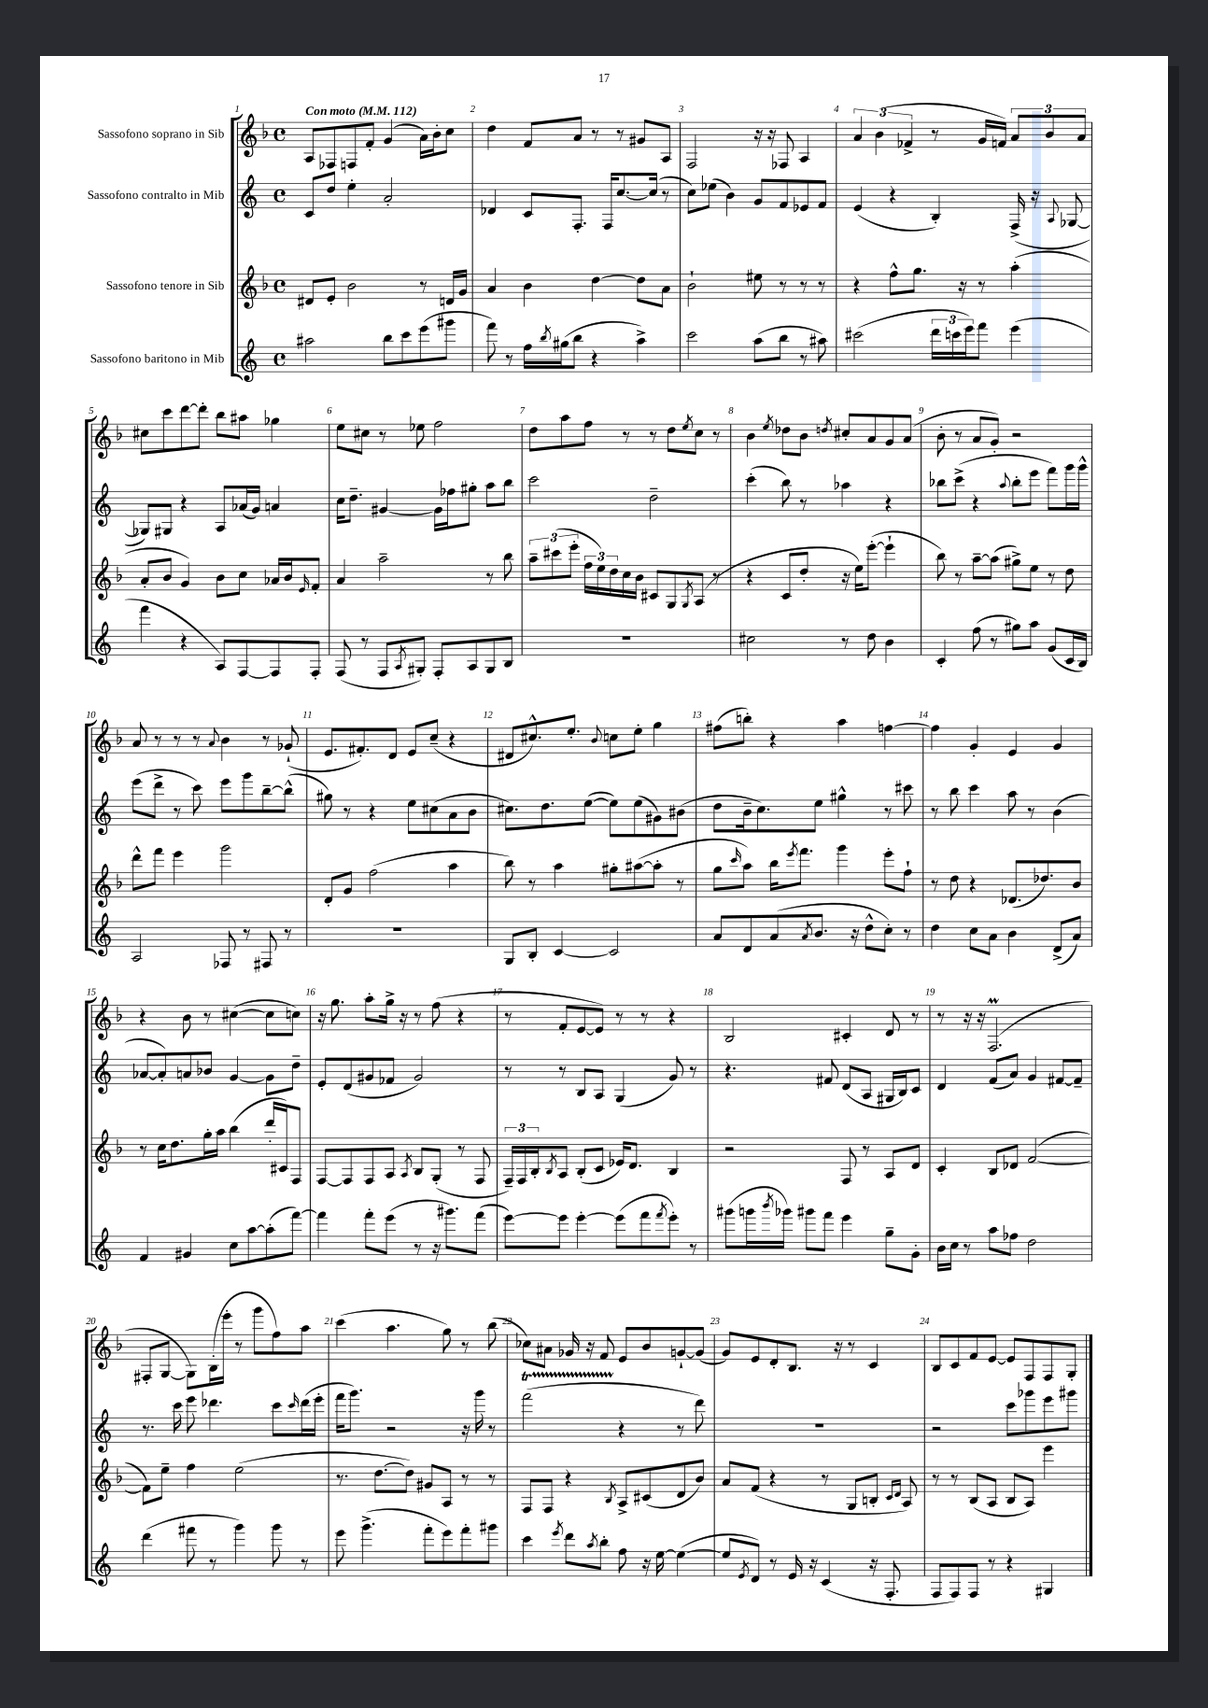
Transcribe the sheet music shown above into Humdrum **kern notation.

**kern	**kern	**kern	**kern
*part4	*part3	*part2	*part1
*staff4	*staff3	*staff2	*staff1
*I"Sassofono baritono in Mib	*I"Sassofono tenore in Sib	*I"Sassofono contralto in Mib	*I"Sassofono soprano in Sib
*clefG2	*clefG2	*clefG2	*clefG2
*k[]	*k[b-]	*k[]	*k[b-]
*M4/4	*M4/4	*M4/4	*M4/4
*met(c)	*met(c)	*met(c)	*met(c)
*MM112	*MM112	*MM112	*MM112
=1	=1	=1	=1
!	!	!	!LO:TX:a:B:t=Con moto
2aa#X\	8d#X/L	8c/L	8A/L
.	8e'/J	8dd/J	8F-X/
.	2b-\	4ee'\	8Fn/
.	.	.	8f'/J
8bb\L	.	2a'/	(4g/
8ccc\	.	.	.
(8eee\	8r	.	16a\LL)
.	.	.	16b-'\J
8ggg#X\J	16dn/LL	.	8cc\J
.	16g/JJ	.	.
=2	=2	=2	=2
8fff\)	4a/	4d-X/	4dd\
8r	.	.	.
16ff\LL	4b-\	8c/L	8f/L
8qbb/	.	.	.
(16gg#X\J	.	.	.
8bb\J	.	8.F'/J	8a/J
4r	[4dd\	.	8r
.	.	16F/KL	.
.	.	[8.cc/	8r
4aa^\)	8dd\L]	.	8g#X/L
.	.	(16cc/Jk]	.
.	8a\J	8r	8A/J
=3	=3	=3	=3
2ccc\	2b-`\	8cc\L)	2F/
.	.	(8ee-X\J	.
.	.	4b\)	.
(8aa\L	8ee#X\	8g/L	16r
.	.	.	16r
8bb\J	8r	8f/	8F-X/
8r	8r	8e-X/	4A/
8aa#X\)	8r	8f/J	.
=4	=4	=4	=4
(2ccc#X\	4r	(4e/	6a/
.	.	.	(6b-\
.	8ff^^\L	4r	.
.	.	.	6f-X^/
.	8.gg\J	.	.
24ddd\LL	.	4B'/)	8r
24cccn\	.	.	.
.	16r	.	.
24eee\J)	.	.	.
8fff\J	8r	.	16g/LL
.	.	.	16fn/JJ)
(4eee\	(4aa'\	(16F^/	12a/L
.	.	16r	.
.	.	.	12b-/
.	.	8qqA/	.
.	.	[8G-X/	.
.	.	.	12a/J
!!LO:LB:g=z
=5	=5	=5	=5
4fff\	8a'/L	8G-X/L])	8cc#X\L
.	8b-/J	8G#X/J	8ccc\
4r	4g/)	4r	[8ddd\
.	.	.	8ddd'\J]
8A/L)	8b-\L	8A/L	8bb-\L
[8F/	8cc\J	(16a-X/L	8aa#X\J
.	.	16g/JJ)	.
8F/]	16a-X/LL	4an/	4gg-X\
.	16b-/J	.	.
.	16qqe/	.	.
8F'/J	8f'/J	.	.
=6	=6	=6	=6
(8F/	4a/	16cc\KL	8ee\L
.	.	8.dd~\J	.
8r	.	.	8cc#X\J
8F/L	2aa~\	[4g#X/	8r
8qA/	.	.	.
8G#X'/J)	.	.	8ee-X\
8F'/L	.	16g#\LL]	2ff\
.	.	16ff-X\J	.
8A/	.	8gg#X'\J	.
8G#/	8r	8aa\L	.
8B/J	8bb-\	8bb\J	.
=7	=7	=7	=7
1r	12aa~\L	2ccc\	8dd\L
.	(12ccc#X\	.	.
.	.	.	8aa\
.	12eee'\J	.	.
.	24ff\LL	.	8ff\J
.	24ee\)	.	.
.	24dd\	.	.
.	16cc\	.	8r
.	16b-\JJ	.	.
.	8c#X/L	2dd~\	8r
.	8G/	.	8dd\L
.	8qG/	.	8qee/
.	(8A/J	.	8cc\J
.	8r	.	8r
=8	=8	=8	=8
2cc#X\	4r	(4ccc'\	4b-\
.	.	.	8qee/
.	8c/L	8bb\)	8dd-X\L
.	8dd'/J	8r	8b-\J
.	.	.	8qddn/
8r	16r	4aa-X\	8cc#X'/L
.	16ee\KL)	.	.
8dd\	([8eee'\J	.	8a/
4b\	4eee`\]	4r	8g/
.	.	.	(8a/J
=9	=9	=9	=9
4c'/	8bb-\)	8bb-X\L	8b-'\
.	8r	(8ccc^\J	8r
(8ff\	[8aa~\L	4r	8a/L
8r	(8aa\J]	.	8g'/J)
.	.	8qqaa/	.
8gg#X\L)	8gg#X^\L)	8bb-'\L	2r
8aa\J	8ee\J	8eee\J	.
(8g/L	8r	8fff\L)	.
16c/L	8dd\	16ggg\L	.
16B/JJ)	.	16ggg^^\JJ	.
!!LO:LB:g=z
=10	=10	=10	=10
2A/	8ddd^^\L	(8eee\L	8a/
.	8fff\J	8ddd^\J	8r
.	4eee\	8r	8r
.	.	8ccc\)	8r
.	.	.	8qqa/
8F-X/	2ggg\	8eee\L	4b-\
8r	.	8ggg\	.
8F#X/	.	[8bb~\	8r
8r	.	(8bb^^\J]	(8g-X`/
=11	=11	=11	=11
1r	8d'/L	8gg#X\)	8.e/L
.	8g/J	8r	.
.	.	.	8.f#X'/)
.	(2ff\	4r	.
.	.	.	8d/J
.	.	8ee\L	8e/L
.	.	(8cc#X\	(8cc~/J
.	4aa\	8a\	4r
.	.	8b\J	.
=12	=12	=12	=12
8G/L	8bb-\)	8.cc#X\L)	8d#X/L
8B'/J	8r	.	8.cc#X^^/)
.	.	8.dd\	.
[4c/	4aa\	.	.
.	.	.	8.ee'/J
.	.	([8ee\J	.
.	.	.	8qqb-/
2c/]	8gg#X'\L	8ee\L])	8ccn\L
.	([8aa#X\	(8ee\	8ee'\J
.	8aa#'\J]	8g#X\)	4gg\
.	8r	(8b#X\J	.
=13	=13	=13	=13
8a/L	8gg\L	8dd\L	(8ff#X\L
.	16qqccc/	.	.
8d/	8aa\J)	16b~\k	8bbn'\J)
.	.	8.cc\)	.
(8a/	16bb-\KL	.	4r
.	8qeee/	.	.
.	8.fff\J	.	.
8qa/	.	.	.
8.b/J	.	8ee\J	.
.	4ggg\	4gg#X^^\	4aa\
16r	.	.	.
8dd^^\L	.	.	.
8cc'\J)	8eee'\L	8r	[4ffn\
8r	8ff`\J	8ccc#X\	.
=14	=14	=14	=14
4dd\	8r	8r	4ff\]
.	8dd\	8bb\	.
8cc\L	4r	4ccc\	4g'/
8a\J	.	.	.
4b\	(8.d-X/L	8aa\	4e/
.	.	8r	.
.	8.dd-X/)	.	.
(8d^/L	.	(4b\	4g/
8a/J)	8b-/J	.	.
!!LO:LB:g=z
=15	=15	=15	=15
4f/	8r	[8a-X/L	4r
.	16cc\KL	8a-'/])	.
.	8.dd\	.	.
4g#X/	.	8an/	8b-\
.	16gg'\L	8b-X/J	8r
.	16aa\JJ	.	.
8cc\L	(4bb-\	[4g/	([4cc#X\
[8aa\	.	.	.
(8aa'\]	16ddd'/LL	8g\L]	8cc#\L]
.	16c#X/J)	.	.
[8fff\J)	8F/J	8dd~\J	8ccn\J)
=16	=16	=16	=16
4fff\]	[8F/L	8e'/L	16r
.	.	.	8.gg\
.	8F/]	(8d/	.
8fff'\L	8F/	8g#X/	8aa'\L
(8eee\J	8A/J	8f-X/J	16gg^\Jk
.	.	.	16r
.	8qA/	.	.
8r	8B-/L	2g#/)	8r
16r	(8G'/J	.	(8ff\
8.ggg#X\L)	.	.	.
.	8r	.	4r
(8fff\J	8F/	.	.
=17	=17	=17	=17
[8eee\L)	24F~/LL)	8r	8r
.	24F/	.	.
.	24B-'/J	.	.
.	8qB-/	.	.
8eee\J]	8A/J	8r	8f'/L
[4eee'\	(8B-'/L	8B/L	[8e/
.	8c/J	8A/J	8e/J])
(8eee\L]	16e-X/KL)	(4G/	8r
.	8.d/J	.	.
8fff\	.	.	8r
8qfff/	.	.	.
8eee'\J)	4B-/	8g/)	4r
8r	.	8r	.
=18	=18	=18	=18
(8ggg#X\L	2r	4.r	2B-/
16gggn\L	.	.	.
8qbbb/	.	.	.
16ggg-X\JJ)	.	.	.
8ggg#X\L	.	.	.
8fff\J	.	8f#X/	.
4eee\	8F/	(8d/L	4c#X'/
.	8r	8A/J	.
8gg~\L	8A/L	16G#X/LL	8d/
.	.	16B/J)	.
8g'\J	8d/J	8c/J	8r
=19	=19	=19	=19
16b\LL	4c'/	4d/	8r
16cc\JJ	.	.	.
8r	.	.	16r
.	.	.	16r
8aa\L	8B-/L	(8f/L	(2.FM/
8ff-X\J	8d-X/J	8a/J)	.
2dd\	([2f/	4g/	.
.	.	[8f#X/L	.
.	.	8f#~/J]	.
!!LO:LB:g=z
=20	=20	=20	=20
(4ddd\	8f\L])	8.r	8F#X'/L
.	8ee~\J	.	[8G/J
.	.	16ccc\	.
8fff#X\	4ff\	8eee\	8G\L])
8r	.	4.ddd-X\	(16B-'\L
.	.	.	16eee'\JJ
4ggg\)	(2ee\	.	8r
.	.	.	8ggg\L
8ggg\	.	8ccc\L	8ff\)
.	.	16qqccc/	.
8r	.	(16ddd-\L	8aa\J
.	.	16eee'\JJ	.
=21	=21	=21	=21
8eee\	8.r	16fff\KL	(4ccc\
.	.	8.ggg\J)	.
(4.ggg^\	.	.	.
.	[8.dd\L	.	.
.	.	2r	4.aa\
.	8dd\J])	.	.
8fff'\L	8g#X/L	.	.
8eee\)	8A/J	.	8gg\)
8fff'\	8r	16r	8r
.	.	16ggg\	.
8ggg#X\J	8r	8r	(8bb-\
=22	=22	=22	=22
4ccc\	8F/L	(2fffT\	8cc-X\L)
.	8F/J	.	8a#X\J
8qeee/	.	.	.
8ddd\L	4r	.	16g-X/
.	.	.	16r
8qaa/	.	.	.
8bb'\J	.	.	8f/
.	8qB-/	.	.
8ff\	8A^/L	4r	8e/L
16r	(8c#X/	.	8b-/
[16ee\	.	.	.
(4ee\_	8d/	8r	[8gn`/
.	8b-/J)	8ddd\)	(8g/J]
=23	=23	=23	=23
8ee/L]	8a/L	1r	8g/L)
8qe/	.	.	.
8d/J)	(8f/J	.	8e/
8r	4r	.	8d'/
16e/	.	.	8.B-/J
16r	.	.	.
(4c/	8r	.	.
.	.	.	16r
.	8G/L	.	8r
16r	8Bn'/J	.	4c/
8.F'/	.	.	.
.	16qqc/LL	.	.
.	16qqd/JJ	.	.
.	8A/)	.	.
=24	=24	=24	=24
8F/L	8r	2r	8B-/L
8F/)	8r	.	8c/
8F/J	(8B-/L	.	8f/
8r	8A/J	.	[8e/J
4r	8B-/L	8ccc\L	8e/L]
.	8A/J)	8ggg-X\	8F/
4G#X/	4eee\	8eee\	8F/
.	.	8ggg#X\J	8G'/J
==	==	==	==
*-	*-	*-	*-
